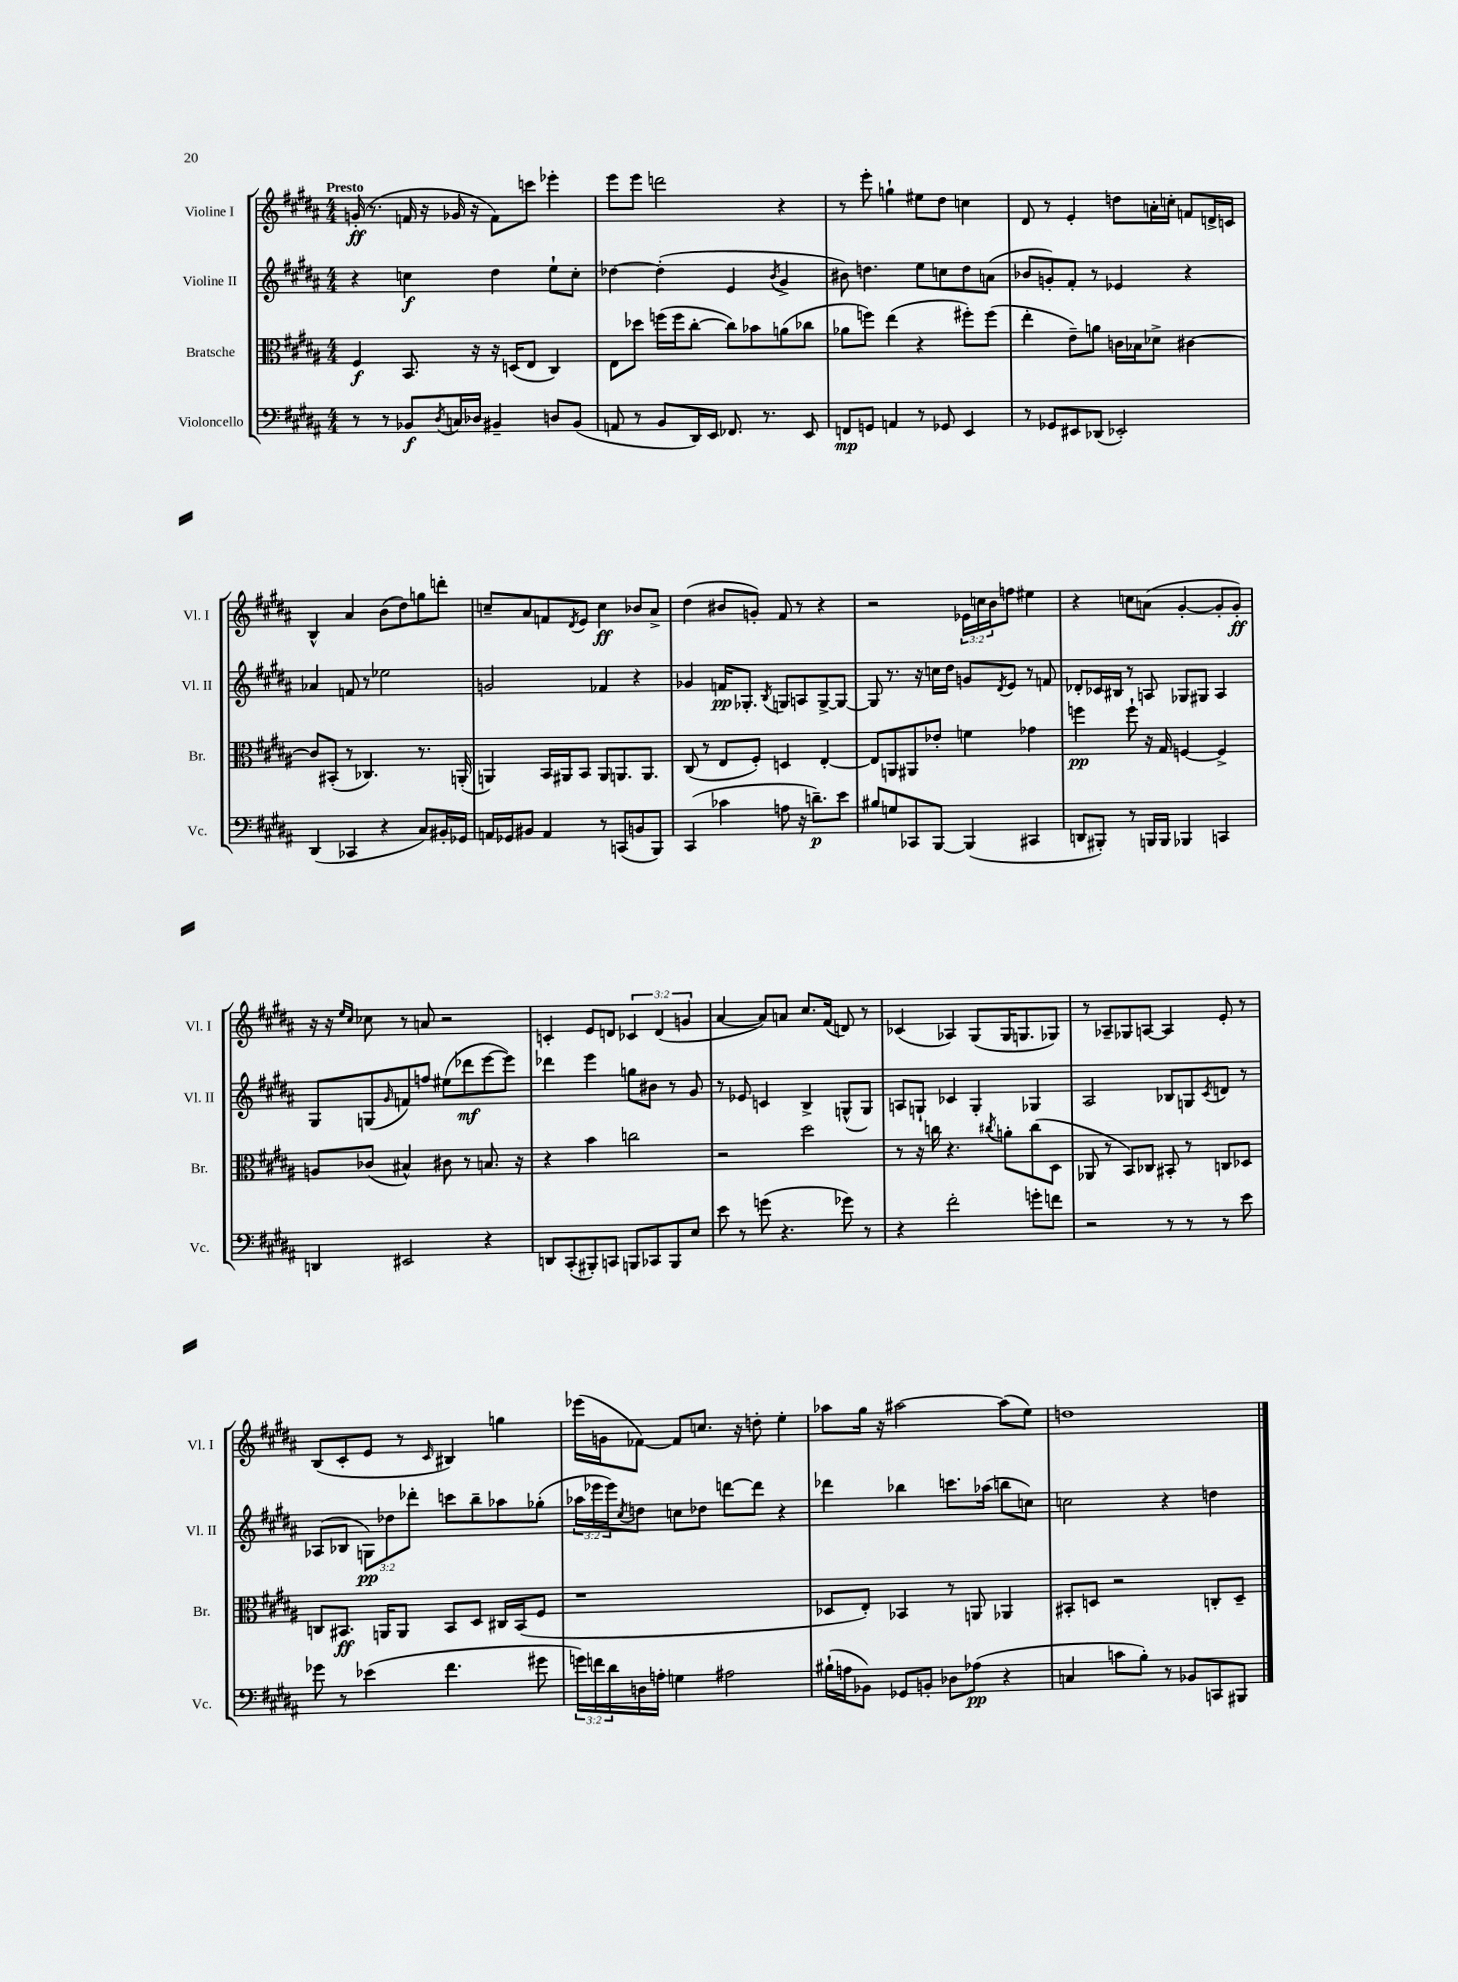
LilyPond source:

<<
\new StaffGroup <<
\new Staff = "s0" \with { instrumentName = "Violine I" shortInstrumentName = "Vl. I" } {
    \clef treble \key b \major \numericTimeSignature \time 4/4 \override Staff.TupletNumber.text = #tuplet-number::calc-fraction-text \tempo "Presto"
    g'16-.\ff( r8. f'16 r16 ges'16 r16 f'8) c'''8 ees'''4-. |
    e'''8 e'''8 d'''2 r4 |
    r8 e'''8-. g''4-! eis''8 dis''8 c''4 |
    dis'8 r8 e'4-. d''8 a'16-. c''16-. f'8 d'16-> c'16 |
    b4-^ ais'4 b'8( dis''8) g''8 d'''8-. |
    c''8-- ais'8 f'8 \acciaccatura { dis'8 } e'8 c''4\ff bes'8 ais'8-> |
    dis''4( bis'8 g'8-.) fis'8 r8 r4 |
    r2 \tuplet 3/2 { ees'16 c''16 b'16 } f''8 eis''4 |
    r4 c''8 a'8( gis'4~-. gis'8-. gis'8-.\ff) |
    r16 r16 \grace { e''16 cis''16 } ces''8 r8 a'8 r2 |
    c'4-. e'8 d'8 \tuplet 3/2 { ces'4 d'4( g'4 } |
    ais'4~ ais'8) a'8 cis''8. fis'16( d'8) r8 |
    ces'4( aes4) gis8( gis16 g8. ges8) |
    r8 aes8-- ges8 a8~ a4 e'8-. r8 |
    b8( cis'8-. e'8 r8 \grace { cis'16 } bis4) g''4 |
    ees'''16( g'16 fes'8~) fes'8 c''8. r16 d''8-. e''4-. |
    aes''8 gis''16 r16 ais''2~ ais''8( e''8) |
    d''1 \bar "|." |
}
\new Staff = "s1" \with { instrumentName = "Violine II" shortInstrumentName = "Vl. II" } {
    \clef treble \key b \major \numericTimeSignature \time 4/4 \override Staff.TupletNumber.text = #tuplet-number::calc-fraction-text
    r4 c''4\f dis''4 e''8-! c''8-. |
    des''4~ des''4-.( e'4 \acciaccatura { b'8 } gis'4-> |
    bis'8) d''4. e''8 c''8 d''8 a'8( |
    bes'8 g'8-.) fis'8-. r8 ees'4 r4 |
    aes'4 f'8 r8 ees''2 |
    g'2 fes'4 r4 |
    ges'4 f'16\pp ges8.-. \acciaccatura { b8 } g8 a8 g8~-> g8~ |
    g8 r8. r16 c''16 dis''16 g'8 \acciaccatura { dis'8 } e'8 r8 f'8 |
    des'8-. ces'16 bis16 r8 a8 ges8 gis8 a4 |
    gis8 g8( \grace { gis'16 } f'8) f''8 eis''8( des'''8\mf e'''8~ e'''8) |
    des'''4 e'''4 g''8 bis'8 r8 gis'8 |
    r8 ees'8 c'4 b4-> g8-^( g8) |
    a8 g8-! ces'4 g4-. ges4 |
    ais2 bes8 g8 \acciaccatura { cis'8 } d'8 r8 |
    aes8( bes8 \tuplet 3/2 { g8\pp) des''8 des'''8-. } c'''8 b''8-- aes''8 ges''8-.( |
    \tuplet 3/2 { aes''16 ees'''16 ees'''16) } \acciaccatura { cis''8 } d''8 c''8 des''8 d'''8~ d'''8 r4 |
    des'''4 bes''4 c'''8. aes''16( b''8 c''8) |
    c''2 r4 d''4 \bar "|." |
}
\new Staff = "s2" \with { instrumentName = "Bratsche" shortInstrumentName = "Br." } {
    \clef alto \key b \major \numericTimeSignature \time 4/4
    fis4\f b,8. r16 r16 d16( e8 cis4) |
    e8 des''8 f''16( f''16 cis''8~-. cis''8) bes'8 a'8( ces''8 |
    aes'8 f''8) e''4( r4 fis''8-.) fis''8( |
    e''4-. e'8--) a'8 c'16 bes16 des'8-> cis'4~ |
    cis'8 bis,8-.( r8 ces4.) r8. a,16-.( |
    a,4) b,16 ais,16 b,8 ais,8 a,8. a,8. |
    cis8( r8 e8 fis8-.) d4 e4~-. |
    e8 a,8 ais,8 ees'8-. f'4 ges'4 |
    f''4\pp f''8-! r16 gis16 f4~ f4-> |
    a8 ces'8( bis4-^) cis'8 r8 b8. r16 |
    r4 b'4 c''2 |
    r2 dis''2 |
    r8 r16 c''16 r4. \acciaccatura { cis''8 } a'8-. cis''8( dis8 |
    aes,8 r8 b,8) ces8 bis,8-. r8 c8 des8 |
    c8 bis,8.\ff a,16 a,8 bis,8 dis8 cis16 bis,16( fis8 |
    r1 |
    des8 e8-.) bes,4 r8 a,8 aes,4 |
    bis,8-. d8 r2 c8-. d8-- \bar "|." |
}
\new Staff = "s3" \with { instrumentName = "Violoncello" shortInstrumentName = "Vc." } {
    \clef bass \key b \major \numericTimeSignature \time 4/4 \override Staff.TupletNumber.text = #tuplet-number::calc-fraction-text
    r8 r8 bes,8\f \acciaccatura { dis8 } c16 des16 bis,4-- d8 bis,8( |
    a,8 r8 b,8 dis,16) e,16 fes,8. r8. e,8 |
    f,8\mp g,8 a,4 r8 ges,8 e,4 |
    r8 ges,8 eis,8 des,8( ees,2-.) |
    dis,4( ces,4 r4 cis8) bis,16-. ges,16 |
    a,16 ges,16 bis,8 a,4 r8 c,8( b,8 b,,8) |
    cis,4( ces'4 a8 r16 d'8.--\p) e'8 |
    bis8 g8 ces,8 b,,8~ b,,4( cis,4 |
    d,8 bis,,8-.) r8 b,,16 b,,16 bes,,4 c,4 |
    d,4 eis,2 r4 |
    d,8 cis,8-.( bis,,8-.) c,8 b,,8 ces,8 b,,8 e8 |
    e'8 r8 g'8( r4. ges'8) r8 |
    r4 fis'2-. g'8-. f'8 |
    r2 r8 r8 r8 e'8 |
    ges'8 r8 ees'4( fis'4. gis'8 |
    \tuplet 3/2 { g'16) f'16 dis'16 } d16 a16-. g4 ais2 |
    bis16-!( a16 bes,8) ges,8 b,8-. des8 aes8\pp( r4 |
    c4 c'8 b8-.) r8 bes,8 c,8 bis,,8 \bar "|." |
}
>>
>>
\layout { \context { \Score \remove "Bar_number_engraver" } }
